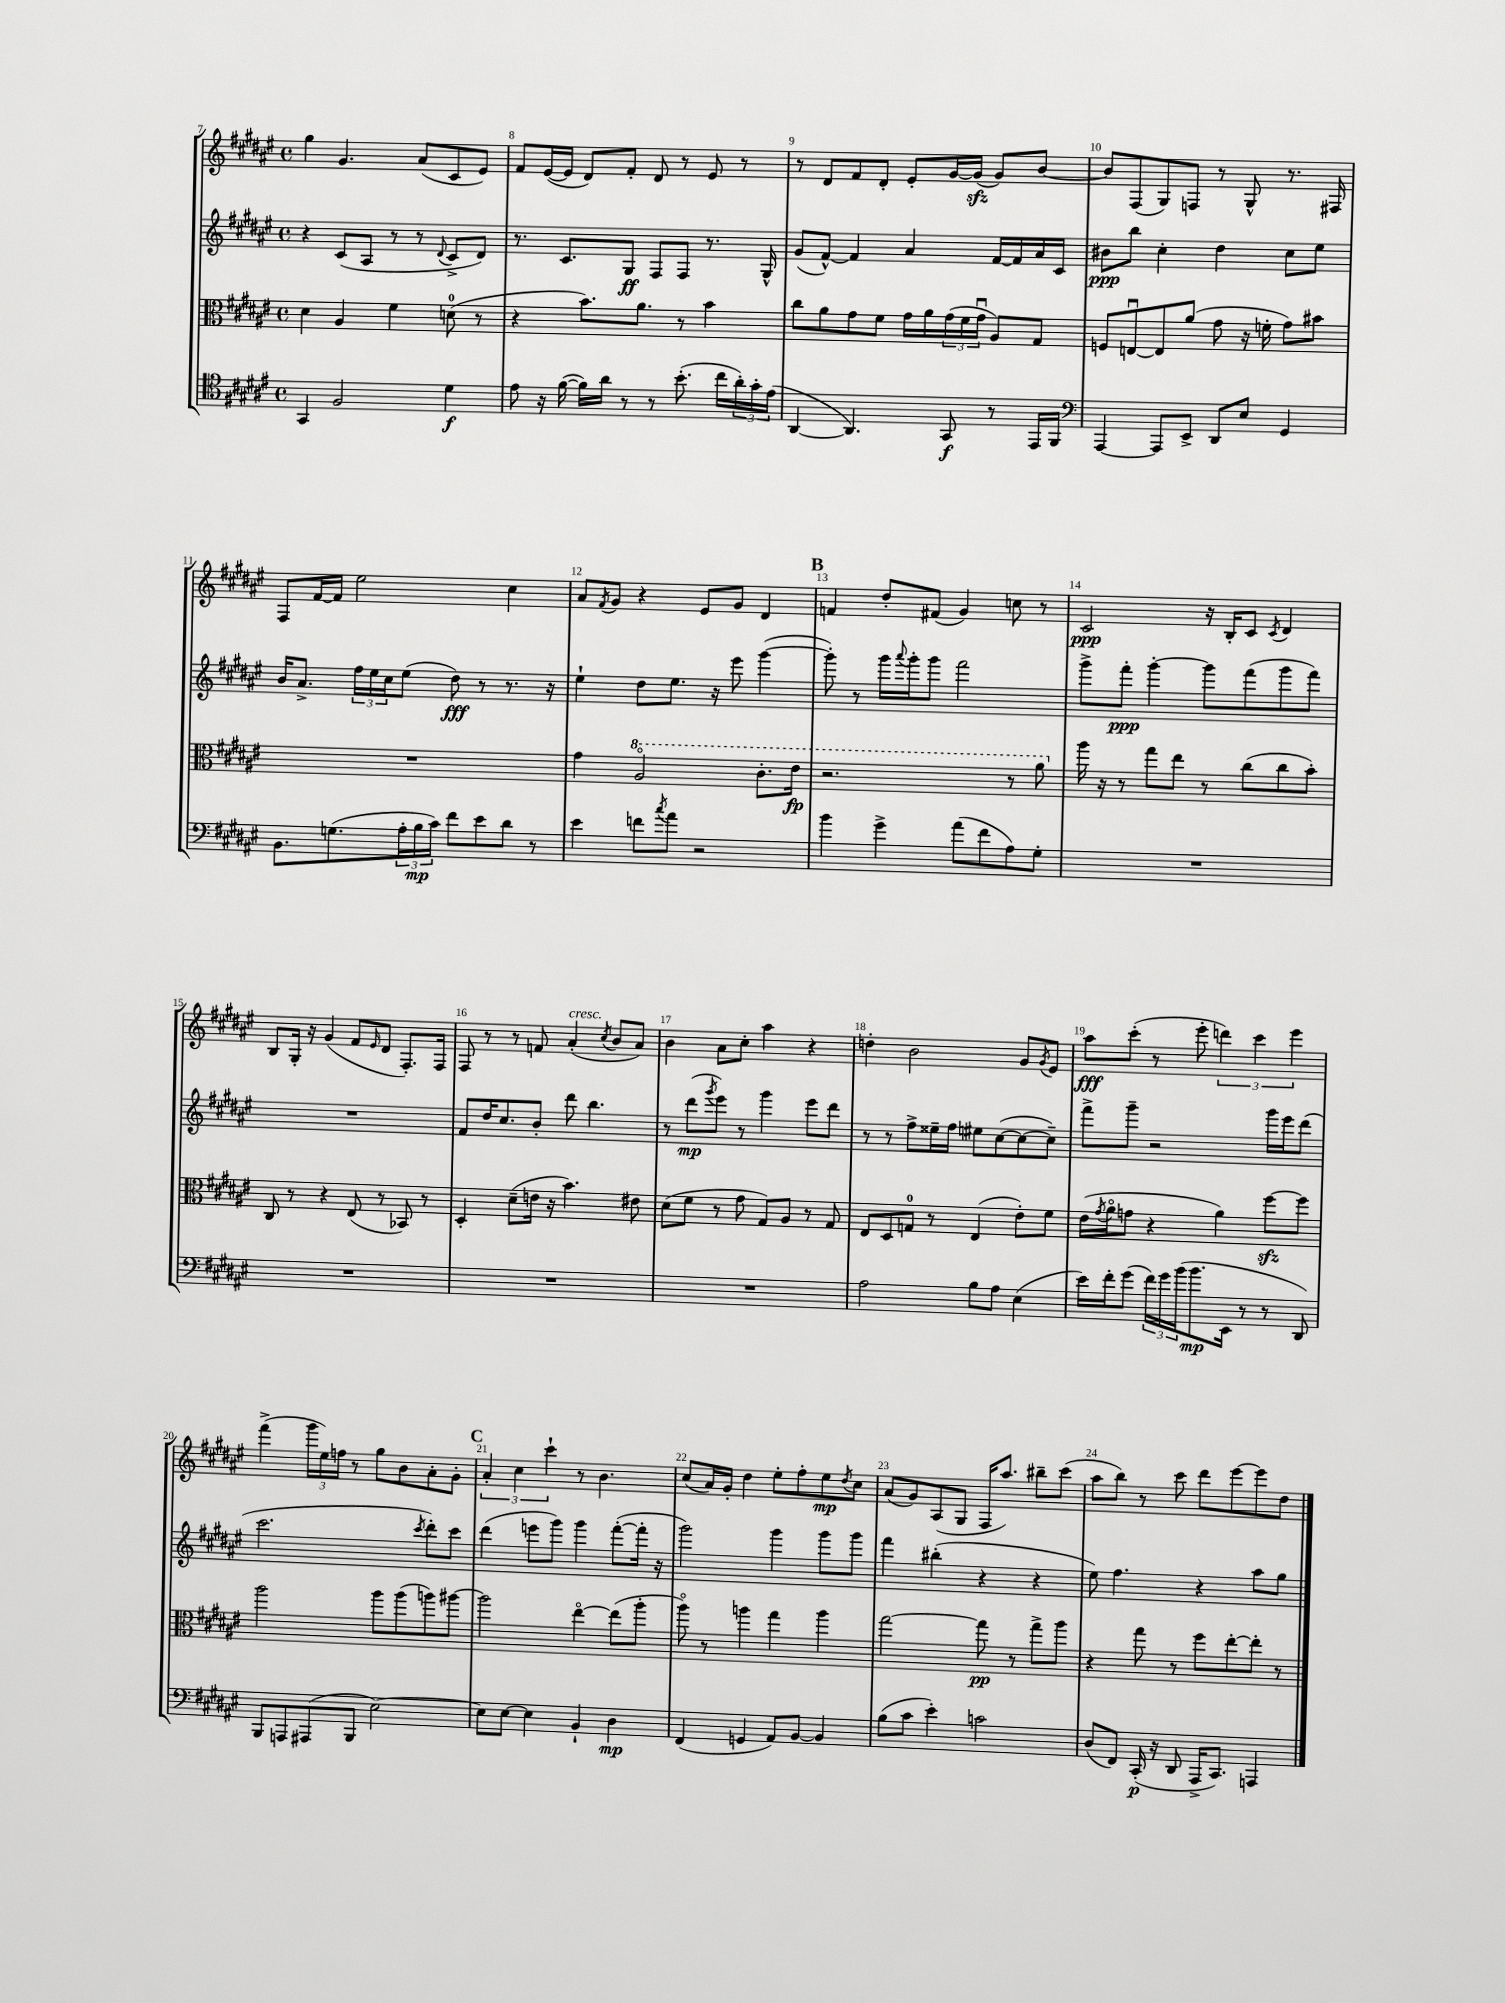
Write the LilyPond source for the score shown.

<<
\new StaffGroup <<
\new Staff = "s0" {
    \clef treble \key fis \major \defaultTimeSignature \time 4/4
    gis''4 gis'4. ais'8( cis'8 eis'8) |
    fis'8 eis'16~( eis'16 dis'8) fis'8-. dis'8 r8 eis'8 r8 |
    r8 dis'8 fis'8 dis'8-. eis'8-. gis'16~ gis'16\sfz( gis'8) b'8~ |
    b'8 fis8( gis8) f8 r8 gis8-^ r8. fis16 |
    fis8 fis'16~ fis'16 eis''2 cis''4 |
    ais'8 \acciaccatura { fis'8 } gis'8 r4 eis'8 gis'8 dis'4 |
    \mark \markup { \bold "B" } f'4 dis''8-. fis'8( gis'4) c''8 r8 |
    cis'2\ppp r16 b16-. cis'8 \acciaccatura { cis'8 } dis'4 |
    b8 gis16-. r16 gis'4( fis'8 \grace { eis'16 } dis'8 fis8.-.) fis16 |
    fis8 r8 r8 f'8 ais'4-.^\markup { \italic "cresc." }( \acciaccatura { cis''8 } b'8 ais'8) |
    b'4 ais'8 cis''8-. ais''4 r4 |
    d''4-. b'2 gis'8 \acciaccatura { gis'8 } eis'8 |
    ais''8\fff cis'''8-.( r8 eis'''8-. \tuplet 3/2 { d'''4) cis'''4 eis'''4 } |
    fis'''4->( \tuplet 3/2 { gis'''16 eis''16) f''16 } r8 gis''8 b'8 ais'8-. gis'8-. |
    \mark \markup { \bold "C" } \tuplet 3/2 { ais'4-. cis''4 cis'''4-! } r8 b'4. |
    cis''8( ais'16) gis'16-. dis''4 eis''8-. fis''8-. eis''8\mp \acciaccatura { dis''8 } cis''8 |
    ais'8( gis'8) ais8( gis8 fis16 ais''8.) bis''8-- cis'''8( |
    ais''8 b''8) r8 cis'''8 dis'''8 eis'''8~ eis'''8 dis''8 \bar "|." |
}
\new Staff = "s1" {
    \clef treble \key fis \major \defaultTimeSignature \time 4/4
    r4 cis'8( ais8 r8 r8 \appoggiatura { dis'8 } cis'8-> dis'8) |
    r8. cis'8. gis8\ff fis8 fis8 r8. gis16-^ |
    gis'8( fis'8~-^) fis'4 ais'4 fis'16~ fis'16 ais'16 cis'16 |
    bis'8\ppp b''8 cis''4-. dis''4 cis''8 eis''8 |
    b'16 ais'8.-> \tuplet 3/2 { fis''16 eis''16 cis''16 } eis''8( dis''8\fff) r8 r8. r16 |
    eis''4-! dis''8 eis''8. r16 eis'''8 gis'''4~( |
    \mark \markup { \bold "B" } gis'''8-.) r8 gis'''16 \appoggiatura { ais'''8 } gis'''16-. gis'''8 fis'''2 |
    gis'''8-> fis'''8-.\ppp gis'''4~-. gis'''8 fis'''8( gis'''8 fis'''8) |
    R1 |
    fis'8 dis''16 cis''8. b'8-. dis'''8 b''4. |
    r8 dis'''8\mp( \acciaccatura { gis'''8 } eis'''8) r8 gis'''4 eis'''8 dis'''8 |
    r8 r8 fis''8-> eisis''16-- fis''16 eis''8 cis''8~( cis''8~ cis''8--) |
    fis'''8-> gis'''8-- r2 gis'''16 eis'''16 dis'''8( |
    cis'''2. \acciaccatura { cis'''8 } dis'''8-.) cis'''8 |
    \mark \markup { \bold "C" } dis'''4( e'''8 gis'''8) gis'''4 fis'''8~-.( fis'''16-. r16 |
    gis'''2) gis'''4 gis'''8 gis'''8 |
    fis'''4 bis''4-.( r4 r4 |
    eis''8) fis''4. r4 ais''8 gis''8 \bar "|." |
}
\new Staff = "s2" {
    \clef alto \key fis \major \defaultTimeSignature \time 4/4
    dis'4 ais4 fis'4 d'8-0( r8 |
    r4 b'8.) ais'8. r8 b'4 |
    cis''8 ais'8 gis'8 fis'8 gis'16 ais'16 \tuplet 3/2 { gis'16( fis'16 gis'16\downbow } ais8) gis8 |
    f8 e8~\downbow e8 ais'8( gis'8 r16 f'16-. gis'8) bis'8 |
    R1 |
    gis'4 \ottava #1 ais'2\flageolet cis''8.-. eis''16\fp |
    \mark \markup { \bold "B" } r2. r8 ais''8 \ottava #0 |
    ais''16 r16 r8 gis''8 eis''8 r8 cis''8( cis''8 b'8-.) |
    cis8 r8 r4 eis8( r8 bes,8) r8 |
    dis4-. dis'8--( e'16 r16 b'4.) eis'8 |
    dis'8( fis'8 r8 gis'8 gis8) ais8 r8 gis8 |
    eis8 dis8 g8-0 r8 eis4( eis'8-.) fis'8 |
    eis'16( \acciaccatura { gis'8 } ais'16\flageolet g'8 r4 ais'4) fis''8~\sfz fis''8 |
    ais''2 ais''8 ais''8( a''8) ais''8~ |
    \mark \markup { \bold "C" } ais''2 eis''4~\flageolet eis''8( ais''8-. |
    ais''8\flageolet) r8 a''4 gis''4 a''4 |
    gis''2~ gis''8\pp r8 gis''8-> ais''8 |
    r4 gis''8 r8 fis''8 eis''8~-. eis''8-. r8 \bar "|." |
}
\new Staff = "s3" {
    \clef tenor \key fis \major \defaultTimeSignature \time 4/4
    gis,4 fis2 dis'4\f |
    eis'8 r16 fis'16~( fis'16) ais'16 r8 r8 b'8.-.( cis''16 \tuplet 3/2 { ais'16-.) gis'16-. eis'16( } |
    ais,4~ ais,4.) gis,8\f r8 eis,16 fis,16 |
    \clef bass ais,,4~ ais,,8 eis,8-> dis,8 eis8 gis,4 |
    b,8. g8.( \tuplet 3/2 { ais16-. b16\mp cis'16) } fis'8 eis'8 dis'8 r8 |
    eis'4 f'8 \acciaccatura { cis''8 } ais'8 r2 |
    \mark \markup { \bold "B" } b'4 gis'4-> ais'8( fis'8 ais8) gis8-. |
    R1 |
    R1 |
    R1 |
    R1 |
    ais2 b8 ais8 eis4( |
    eis'16) fis'16-. gis'8( \tuplet 3/2 { fis'16) gis'16 b'16( } b'8.\mp eis,16 r8 r8 dis,8) |
    b,,8 a,,8 ais,,8( b,,8 eis2~) |
    \mark \markup { \bold "C" } eis8 eis8~ eis4 b,4-! dis4\mp |
    fis,4( g,4 ais,8) b,8~ b,4 |
    b8( cis'8 eis'4-.) c'2 |
    dis8( fis,8) cis,16-.\p( r16 dis,8 ais,,16-> cis,8.) a,,4 \bar "|." |
}
>>
>>
\layout { \context { \Score currentBarNumber = #7 \override BarNumber.break-visibility = ##(#f #t #t) barNumberVisibility = #all-bar-numbers-visible } }
